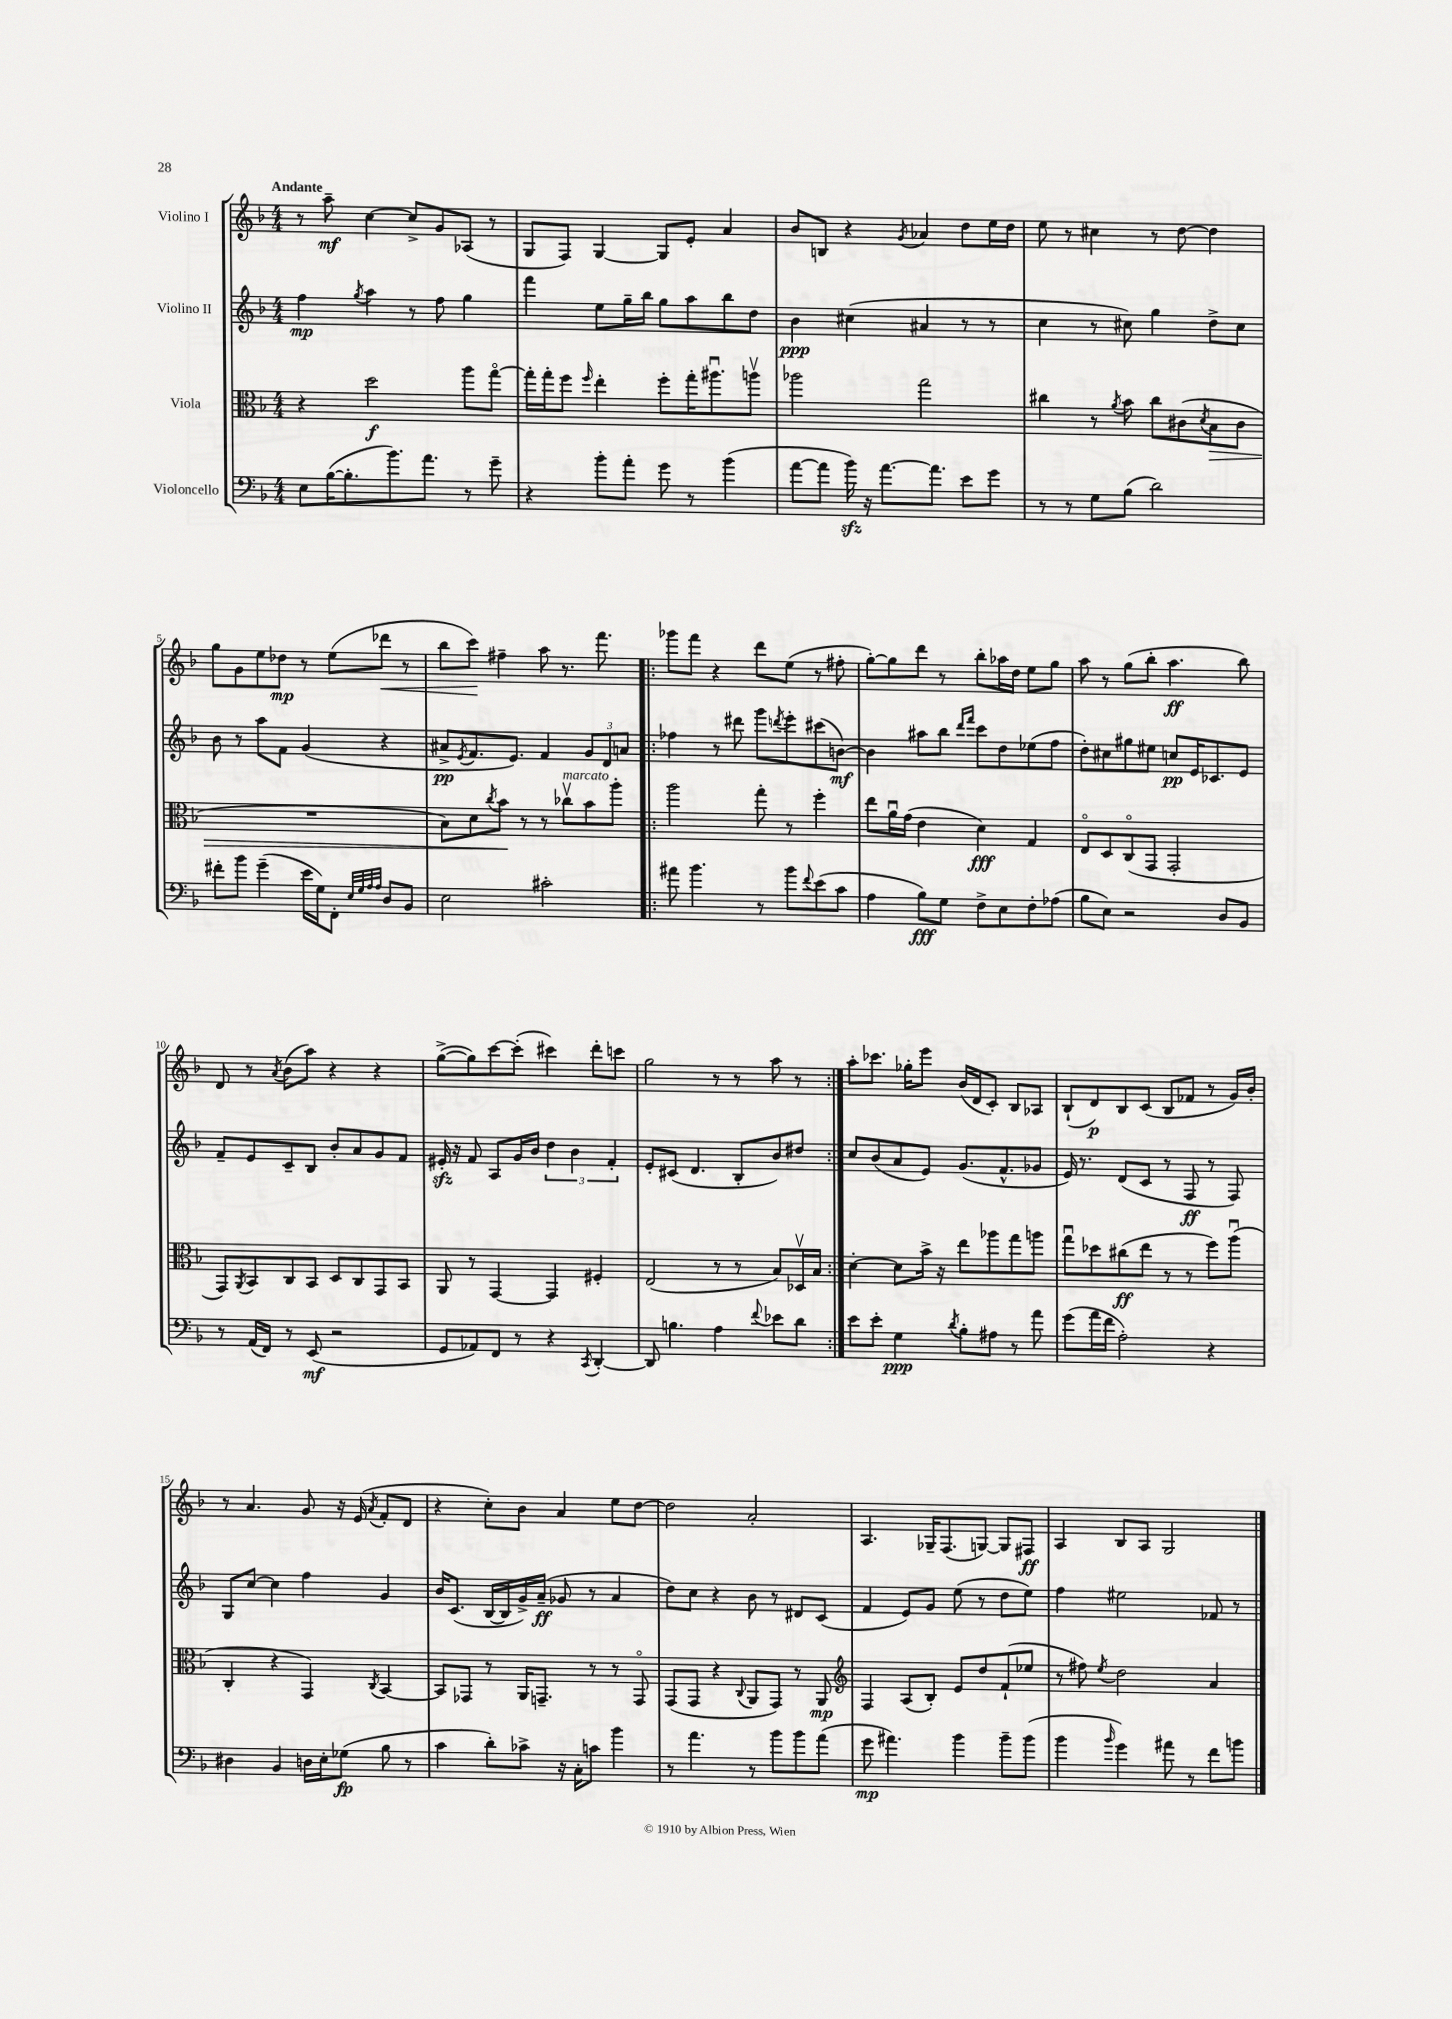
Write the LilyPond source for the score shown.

<<
\new StaffGroup <<
\new Staff = "s0" \with { instrumentName = "Violino I" } {
    \clef treble \key f \major \numericTimeSignature \time 4/4 \tempo "Andante"
    r8 a''8--\mf c''4~ c''8-> g'8 aes8( r8 |
    g8 f8) g4~ g8 e'8-. a'4 |
    bes'8 b8 r4 \acciaccatura { g'8 } aes'4 d''8 e''16 d''16 |
    e''8 r8 cis''4 r8 d''8~ d''4 |
    g''8 g'8 e''8 des''8\mp r8 e''8( des'''8\< r8 |
    bes''8 c'''8\!) fis''4-- a''8 r8. f'''8. |
    \repeat volta 2 { ges'''8 f'''8 r4 d'''8 e''8( r8 fis''8-. |
    g''8~-.) g''8 d'''8 r8 bes''8-. aes''16 d''16 e''8 g''8 |
    a''8 r8 g''8( bes''8-. a''4.\ff bes''8) |
    d'8 r8 \acciaccatura { a'8 } bes'8( a''8) r4 r4 |
    g''8~->( g''8) c'''8~ c'''8-.( cis'''4) d'''8-. c'''8 |
    g''2 r8 r8 a''8 r8 | }
    a''8-. ces'''8. ges''16-. e'''8 bes'16( d'16 c'8-.) bes8 aes8 |
    bes8-!( d'8\p) bes8 c'8( bes8 fes'8 r8 g'16) bes'16-. |
    r8 a'4. g'8 r16 e'16( \acciaccatura { a'8 } f'8-. d'8 |
    r4 c''8-.) bes'8 a'4 e''8 d''8~ |
    d''2 a'2-. |
    a4. ges16-- f8.( g8~) g8 fis8\ff |
    a4 bes8 a8 g2 \bar "|." |
}
\new Staff = "s1" \with { instrumentName = "Violino II" } {
    \clef treble \key f \major \numericTimeSignature \time 4/4
    f''4\mp \acciaccatura { g''8 } a''4 r8 f''8 g''4 |
    f'''4 e''8 g''16-- bes''16 g''8 a''8 bes''8 d''8 |
    bes'4\ppp cis''4( ais'4 r8 r8 |
    c''4 r8 cis''8) g''4 d''8-> cis''8 |
    bes'8 r8 a''8 f'8 g'4( r4 |
    ais'8->\pp \acciaccatura { e'8 } f'8. e'8.) f'4 \tuplet 3/2 { g'8 d'8 a'8 } |
    \repeat volta 2 { fes''4 r8 dis'''8 g'''8 \acciaccatura { d'''8 } e'''8-. cis'''8( b'8~\mf) |
    b'4 ais''8 bes''8 \grace { d'''16 f'''16 } c'''8 d''8 ees''8( f''8 |
    d''8-.) cis''8 gis''8 eis''8 c''8\pp e'16 ces'8. e'8 |
    f'8-- e'8 c'8-- bes8 bes'8-. a'8 g'8 f'8 |
    eis'16-.\sfz r16 f'8 a8 g'16 bes'16 \tuplet 3/2 { d''4 bes'4 f'4-. } |
    e'8-. cis'8( d'4. bes8-. bes'8) dis''8 | }
    c''8 bes'8( a'8 e'8) g'8.( f'8.-^ ges'8 |
    e'16) r8. d'8( c'8 r8 f8\ff r8 f8) |
    g8 c''8~ c''4 f''4 g'4 |
    bes'16 c'8.( bes16~ bes16 g'16->) a'16--\ff( ges'8 r8 a'4 |
    d''8) c''8 r4 bes'8 r8 dis'8 c'8( |
    f'4 e'8) g'8 e''8( r8 d''8 e''8) |
    f''4 eis''2 fes'8 r8 \bar "|." |
}
\new Staff = "s2" \with { instrumentName = "Viola" } {
    \clef alto \key f \major \numericTimeSignature \time 4/4
    r4 d''2\f a''8 g''8~\flageolet |
    g''16-. g''16-. f''8 \grace { f''16 } e''4-. f''8-. g''16-. ais''8.\downbow a''8\upbow |
    aes''2 g''2 |
    cis''4 r8 \acciaccatura { a'8 } bes'8 cis''8 cis'8( \acciaccatura { d'8 } bes8\> cis'8 |
    R1 |
    bes8) d'8 \acciaccatura { c''8 } bes'8\! r8 r8 ces''8\upbow^\markup { \italic "marcato" } bes'8 a''8-. |
    \repeat volta 2 { a''2 g''8-. r8 f''4-. |
    e''8 a'16\downbow g'16( e'4 d'4\fff) g4 |
    e8\flageolet d8 c8\flageolet( g,8 g,2-. |
    g,8) \acciaccatura { a,8 } bes,8 c8 bes,8 d8 c8 g,8 bes,8 |
    a,8 r8 g,4~ g,4 fis4-. |
    e2( r8 r8 bes8) des16\upbow bes16 | }
    d'4~-. d'8 bes'16-> r16 e''8 aes''8 g''8 a''8 |
    g''8\downbow des''8 cis''8\ff( e''8 r8 r8 f''8) a''8\downbow( |
    c4-. r4 g,4) \acciaccatura { c8 } bes,4~ |
    bes,8 ges,8 r8 a,16 g,8.-- r8 r8 g,8\flageolet |
    g,8( g,8 r4 \appoggiatura { c8 } a,8 g,8) r8 a,8\mp |
    \clef treble f4 a8( bes8-.) e'8 d''8 f'8-!( ees''8 |
    r8 fis''8) \acciaccatura { e''8 } d''2 a'4 \bar "|." |
}
\new Staff = "s3" \with { instrumentName = "Violoncello" } {
    \clef bass \key f \major \numericTimeSignature \time 4/4
    e8 bes16~( bes8.-. bes'8.) a'8. r8 g'8-- |
    r4 bes'8-. a'8-. g'8 r8 bes'4( |
    a'8~ a'8 bes'16\sfz) r16 a'8.~ a'8. e'8 g'8 |
    r8 r8 g8 bes8( d'2) |
    fis'8-. bes'8 g'4--( e'16 g16) f,8-. \grace { e32 g32 a32 a32 } d8 bes,8 |
    e2 cis'2-. |
    \repeat volta 2 { ais'8 bes'4. r8 bes'8 \appoggiatura { f'8 } e'8( c'8 |
    a4 bes8\fff) g8 f8-> e8 f8-. aes8( |
    bes8 e8) r2 d8 bes,8 |
    r8 a,16( f,16) r8 e,8\mf( r2 |
    g,8 aes,8) f,8 r8 r4 \acciaccatura { c,8 } d,4~-. |
    d,8 b4. a4 \appoggiatura { f'8 } ees'8 d'8 | }
    e'8 e'8-. g4\ppp \acciaccatura { d'8 } bes8-. ais8 r8 a'8 |
    g'8( a'16 f'16 a2-.) r4 |
    dis4 bes,4 d16 e16-. ges8\fp( bes8 r8 |
    c'4 d'8-.) ces'8-> r16 c16-. c'8 bes'4 |
    r8 a'4. r8 bes'8 bes'8 a'8( |
    g'8\mp ais'4.) bes'4 bes'8-- bes'8( |
    bes'4 \grace { bes'16 } g'4) ais'8 r8 f'8 b'8 \bar "|." |
}
>>
>>
